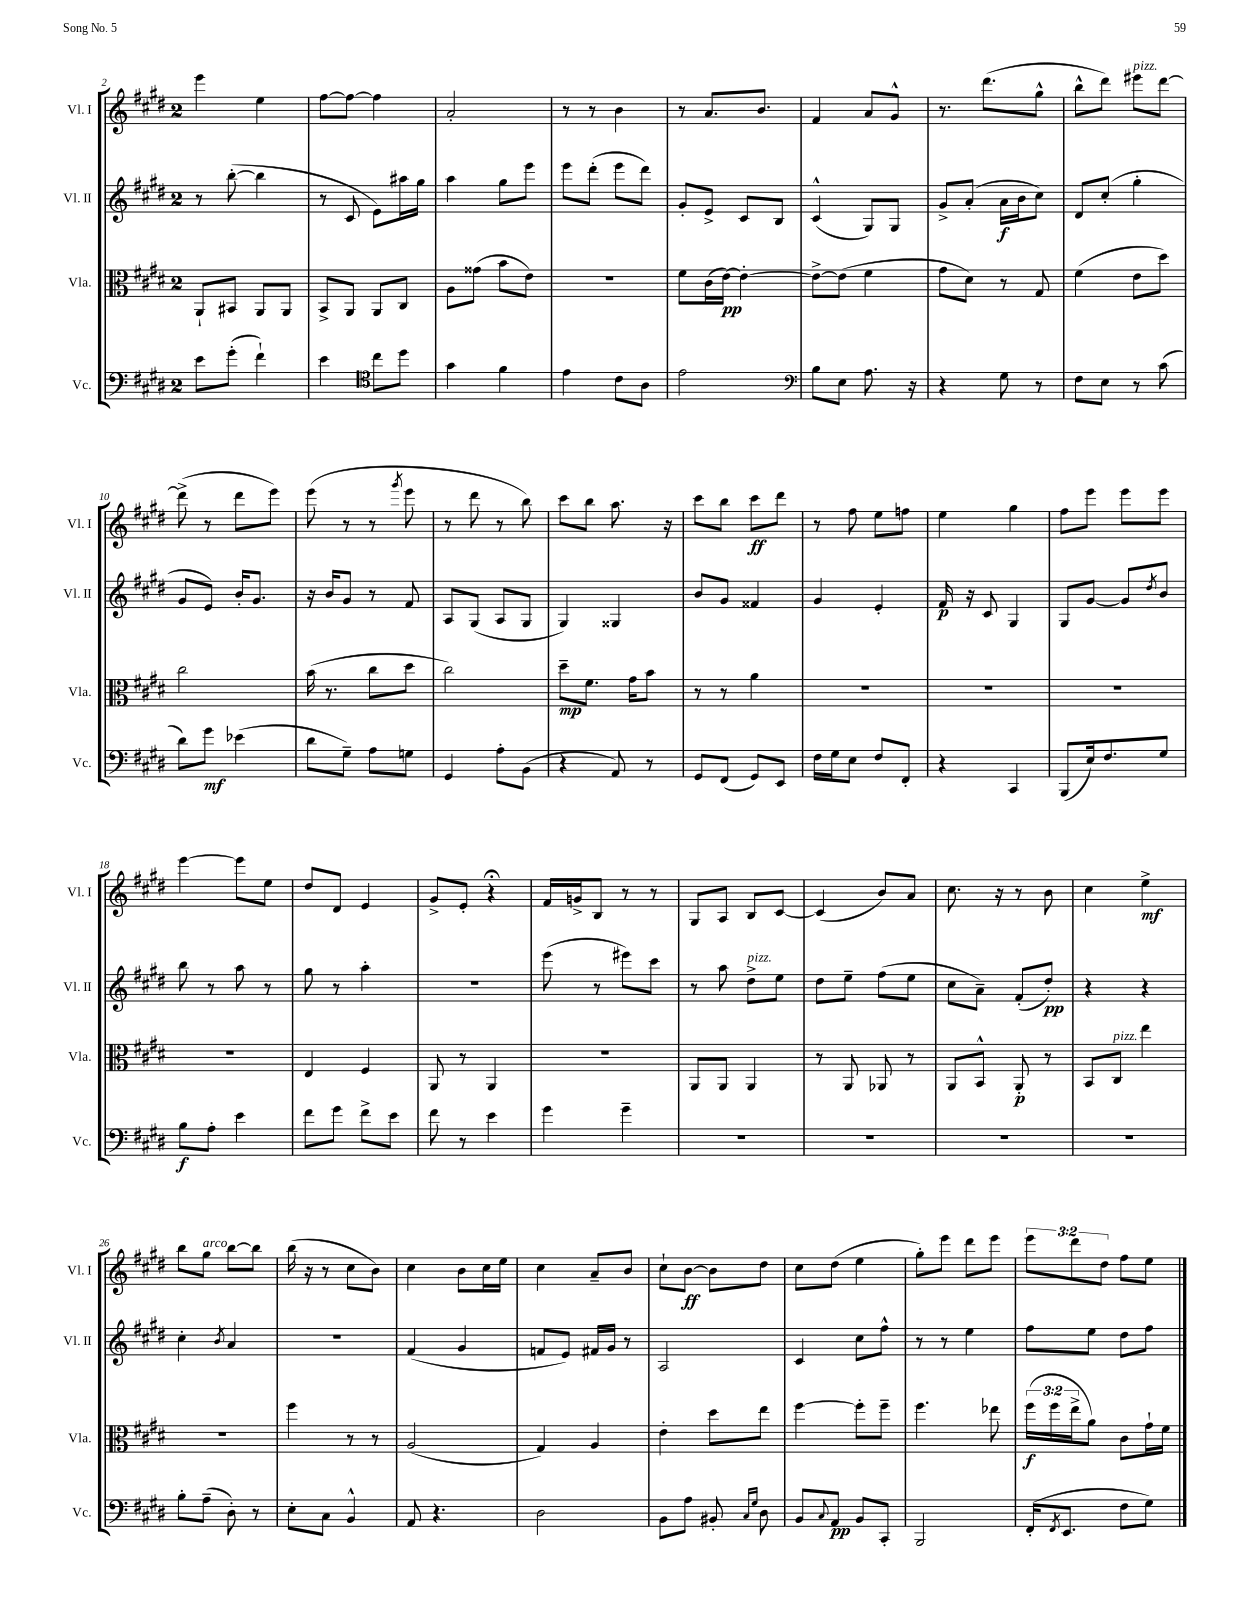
<<
\new StaffGroup <<
\new Staff = "s0" \with { instrumentName = "Vl. I" shortInstrumentName = "Vl. I" } {
    \clef treble \key e \major \once \override Staff.TimeSignature.style = #'single-digit \time 2/4 \override Staff.TupletNumber.text = #tuplet-number::calc-fraction-text
    e'''4 e''4 |
    fis''8~ fis''8~ fis''4 |
    a'2-. |
    r8 r8 b'4 |
    r8 a'8. b'8. |
    fis'4 a'8 gis'8-^ |
    r8. dis'''8.( gis''8-^ |
    b''8-^ dis'''8) eis'''8^\markup { \italic "pizz." } dis'''8~ |
    dis'''8->( r8 dis'''8 e'''8) |
    e'''8( r8 r8 \acciaccatura { gis'''8 } e'''8 |
    r8 dis'''8 r8 b''8) |
    cis'''8 b''8 a''8. r16 |
    cis'''8 b''8 cis'''8\ff dis'''8 |
    r8 fis''8 e''8 f''8 |
    e''4 gis''4 |
    fis''8 e'''8 e'''8 e'''8 |
    e'''4~ e'''8 e''8 |
    dis''8 dis'8 e'4 |
    gis'8-> e'8-. r4\fermata |
    fis'16 g'16-> b8 r8 r8 |
    gis8 a8 b8 cis'8~ |
    cis'4( b'8) a'8 |
    cis''8. r16 r8 b'8 |
    cis''4 e''4->\mf |
    b''8 gis''8^\markup { \italic "arco" } b''8~ b''8 |
    b''16( r16 r8 cis''8 b'8) |
    cis''4 b'8 cis''16 e''16 |
    cis''4 a'8-- b'8 |
    cis''8-! b'8~\ff b'8 dis''8 |
    cis''8 dis''8( e''4 |
    gis''8-.) e'''8 dis'''8 e'''8 |
    \tuplet 3/2 { e'''8 dis'''8 dis''8 } fis''8 e''8 \bar "|." |
}
\new Staff = "s1" \with { instrumentName = "Vl. II" shortInstrumentName = "Vl. II" } {
    \clef treble \key e \major \once \override Staff.TimeSignature.style = #'single-digit \time 2/4
    r8 b''8~-.( b''4 |
    r8 cis'8 e'8) ais''16 gis''16 |
    a''4 gis''8 e'''8 |
    e'''8 dis'''8-.( e'''8 dis'''8) |
    gis'8-. e'8-> cis'8 b8 |
    cis'4-^( gis8) gis8 |
    gis'8-> a'8-.( a'16\f b'16 cis''8) |
    dis'8 cis''8-.( gis''4-. |
    gis'8 e'8) b'16-. gis'8. |
    r16 b'16 gis'8 r8 fis'8 |
    a8 gis8( a8 gis8 |
    gis4) gisis4 |
    b'8 gis'8 fisis'4 |
    gis'4 e'4-. |
    fis'16\p r16 cis'8 gis4 |
    gis8 gis'8~ gis'8 \acciaccatura { dis''8 } b'8 |
    b''8 r8 a''8 r8 |
    gis''8 r8 a''4-. |
    R2 |
    e'''8( r8 eis'''8) cis'''8 |
    r8 a''8 dis''8->^\markup { \italic "pizz." } e''8 |
    dis''8 e''8-- fis''8( e''8 |
    cis''8 a'8--) fis'8-.( dis''8-.\pp) |
    r4 r4 |
    cis''4-. \acciaccatura { b'8 } a'4 |
    R2 |
    fis'4( gis'4 |
    f'8 e'8) fis'16 gis'16 r8 |
    a2 |
    cis'4 cis''8 fis''8-^ |
    r8 r8 e''4 |
    fis''8 e''8 dis''8 fis''8 \bar "|." |
}
\new Staff = "s2" \with { instrumentName = "Vla." shortInstrumentName = "Vla." } {
    \clef alto \key e \major \once \override Staff.TimeSignature.style = #'single-digit \time 2/4 \override Staff.TupletNumber.text = #tuplet-number::calc-fraction-text
    a,8-! bis,8 a,8 a,8 |
    b,8-> a,8 a,8 cis8 |
    a8 gisis'8( b'8 e'8) |
    R2 |
    fis'8 cis'16( e'16~\pp) e'4~-. |
    e'8~-> e'8( fis'4 |
    gis'8 dis'8) r8 gis8 |
    fis'4( e'8 dis''8) |
    cis''2 |
    b'16( r8. cis''8 dis''8 |
    cis''2) |
    dis''8--\mp fis'8. gis'16 b'8 |
    r8 r8 a'4 |
    R2 |
    R2 |
    R2 |
    R2 |
    e4 fis4 |
    a,8 r8 a,4 |
    r2 |
    a,8 a,8 a,4 |
    r8 a,8 aes,8 r8 |
    a,8 b,8-^ a,8-.\p r8 |
    b,8 cis8^\markup { \italic "pizz." } e''4 |
    R2 |
    fis''4 r8 r8 |
    a2( |
    gis4) a4 |
    e'4-. dis''8 e''8 |
    fis''4~ fis''8-. fis''8-- |
    fis''4. ees''8 |
    \tuplet 3/2 { fis''16\f( fis''16 e''16-> } a'8) cis'8 gis'16-! fis'16 \bar "|." |
}
\new Staff = "s3" \with { instrumentName = "Vc." shortInstrumentName = "Vc." } {
    \clef bass \key e \major \once \override Staff.TimeSignature.style = #'single-digit \time 2/4
    e'8 gis'8-.( fis'4-!) |
    e'4 \clef tenor cis''8 dis''8 |
    gis'4 fis'4 |
    e'4 cis'8 a8 |
    e'2 |
    \clef bass b8 e8 a8. r16 |
    r4 gis8 r8 |
    fis8 e8 r8 cis'8( |
    dis'8) gis'8\mf ees'4( |
    dis'8 gis8--) a8 g8 |
    gis,4 a8-. b,8( |
    r4 a,8) r8 |
    gis,8 fis,8( gis,8) e,8 |
    fis16 gis16 e8 fis8 fis,8-. |
    r4 cis,4 |
    b,,8( e16) fis8. gis8 |
    b8\f a8-. e'4 |
    fis'8 gis'8 fis'8-> e'8 |
    fis'8 r8 e'4 |
    gis'4 gis'4-- |
    R2 |
    R2 |
    R2 |
    R2 |
    b8-. a8--( dis8-.) r8 |
    e8-. cis8 b,4-^ |
    a,8 r4. |
    dis2 |
    b,8 a8 bis,8-. \grace { cis16 gis16 } dis8 |
    b,8 \appoggiatura { cis8 } a,8\pp b,8 cis,8-. |
    b,,2 |
    fis,16-.( \acciaccatura { fis,8 } e,8. fis8 gis8) \bar "|." |
}
>>
>>
\layout { \context { \Score currentBarNumber = #2 } }
